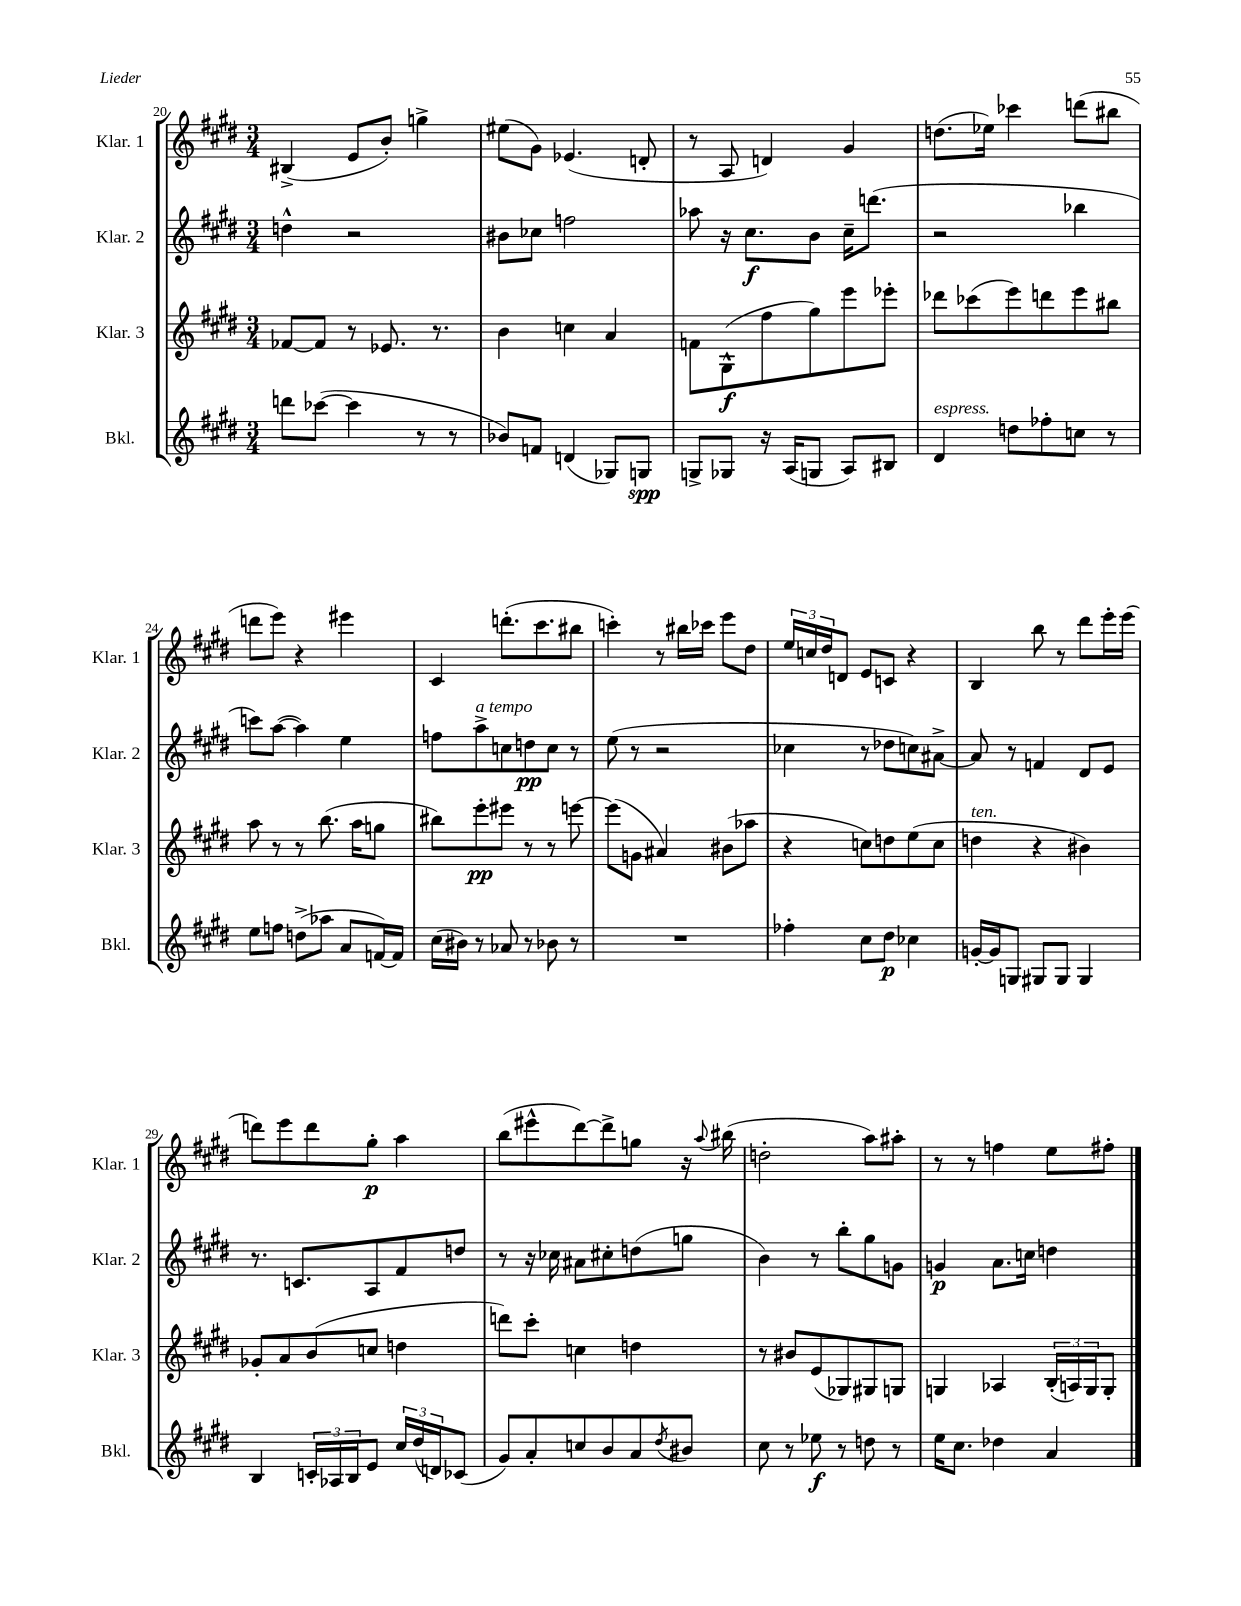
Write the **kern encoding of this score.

**kern	**kern	**kern	**kern
*staff4	*staff3	*staff2	*staff1
*clefG2	*clefG2	*clefG2	*clefG2
*k[f#c#g#d#]	*k[f#c#g#d#]	*k[f#c#g#d#]	*k[f#c#g#d#]
*M3/4	*M3/4	*M3/4	*M3/4
8ddd	[8f-	4dd^^	(4B#^
([8ccc-	8f-]	.	.
4ccc-]	8r	2r	8e
.	8.e-	.	8b')
8r	.	.	4gg^
.	8.r	.	.
8r	.	.	.
=	=	=	=
8b-)	4b	8b#	(8ee#
8f	.	8cc-	8g#)
(4d	4cc	2ff	(4.e-
8G-)	4a	.	.
8G	.	.	8d'
=	=	=	=
8G^	8f	8aa-	8r
8G-	(8G#^^	16r	8A
.	.	8.cc#	.
16r	8ff#	.	4d)
(16A	.	.	.
8G	8gg#)	8b	.
8A)	8eee	16cc#~	4g#
.	.	(8.ddd	.
8B#	8eee-'	.	.
=	=	=	=
4d#	8ddd-	2r	(8.dd
.	(8ccc-	.	.
.	.	.	16ee-)
8dd	8eee)	.	4ccc-
8ff-'	8ddd	.	.
8cc	8eee	4bb-	(8ddd
8r	8bb#	.	8bb#
=	=	=	=
8ee	8aa	8ccc)	8ddd
8ff	8r	([8aa	8eee)
(8dd^	8r	4aa])	4r
8aa-	(8.bb	.	.
8a	.	4ee	4eee#
.	16aa	.	.
[16f)	8gg	.	.
16f]	.	.	.
=	=	=	=
(16cc#	8bb#)	8ff	4c#
16b#)	.	.	.
8r	8eee'	8aa^	.
8a-	8eee#	8cc	(8.ddd'
8r	8r	8dd	.
.	.	.	8.ccc#
8b-	8r	8cc	.
8r	[8eee	8r	8bb#
=	=	=	=
2.r	(8eee]	(8ee	4ccc')
.	8g	8r	.
.	4a#)	2r	8r
.	.	.	16bb#
.	.	.	16ccc-
.	(8b#	.	8eee
.	8aa-	.	8dd#
=	=	=	=
4ff-'	4r	4cc-	24ee
.	.	.	24cc
.	.	.	24dd#
.	.	.	8d
8cc#	8cc)	8r	8e
8dd#	8dd	8dd-	8c
4cc-	(8ee	8cc)	4r
.	8cc	[8a#^	.
=	=	=	=
[16g'	4dd	8a#]	4B
16g]	.	.	.
8G	.	8r	.
8G#	4r	4f	8bb
8G#	.	.	8r
4G#	4b#)	8d#	8ddd#
.	.	8e	16eee'
.	.	.	(16eee
=	=	=	=
4B	8g-'	8.r	8ddd)
.	8a	.	8eee
.	.	8.c	.
24c'	(8b	.	8ddd
24A-	.	.	.
24B	.	.	.
8e	8cc	8A	8gg#'
24cc#	4dd	8f#	4aa
(24dd#	.	.	.
24d)	.	.	.
(8c-	.	8dd	.
=	=	=	=
8g#)	8ddd)	8r	(8bb
8a'	8ccc#'	16r	8eee#^^
.	.	16cc-	.
8cc	4cc	8a#	[8ddd#)
8b	.	8cc#'	8ddd#^]
8a	4dd	(8dd	8gg
8qdd#	.	.	.
8b#	.	8gg	16r
.	.	.	8qqaa
.	.	.	(16bb#
=	=	=	=
8cc#	8r	4b)	2dd'
8r	8b#	.	.
8ee-	(8e	8r	.
8r	8G-)	8bb'	.
8dd	8G#	8gg#	8aa)
8r	8G	8g	8aa#'
=	=	=	=
16ee	4G	4g	8r
8.cc#	.	.	.
.	.	.	8r
4dd-	4A-	8.a	4ff
.	.	16cc	.
4a	(24B'	4dd	8ee
.	24A)	.	.
.	24G	.	.
.	8G'	.	8ff#'
==	==	==	==
*-	*-	*-	*-
